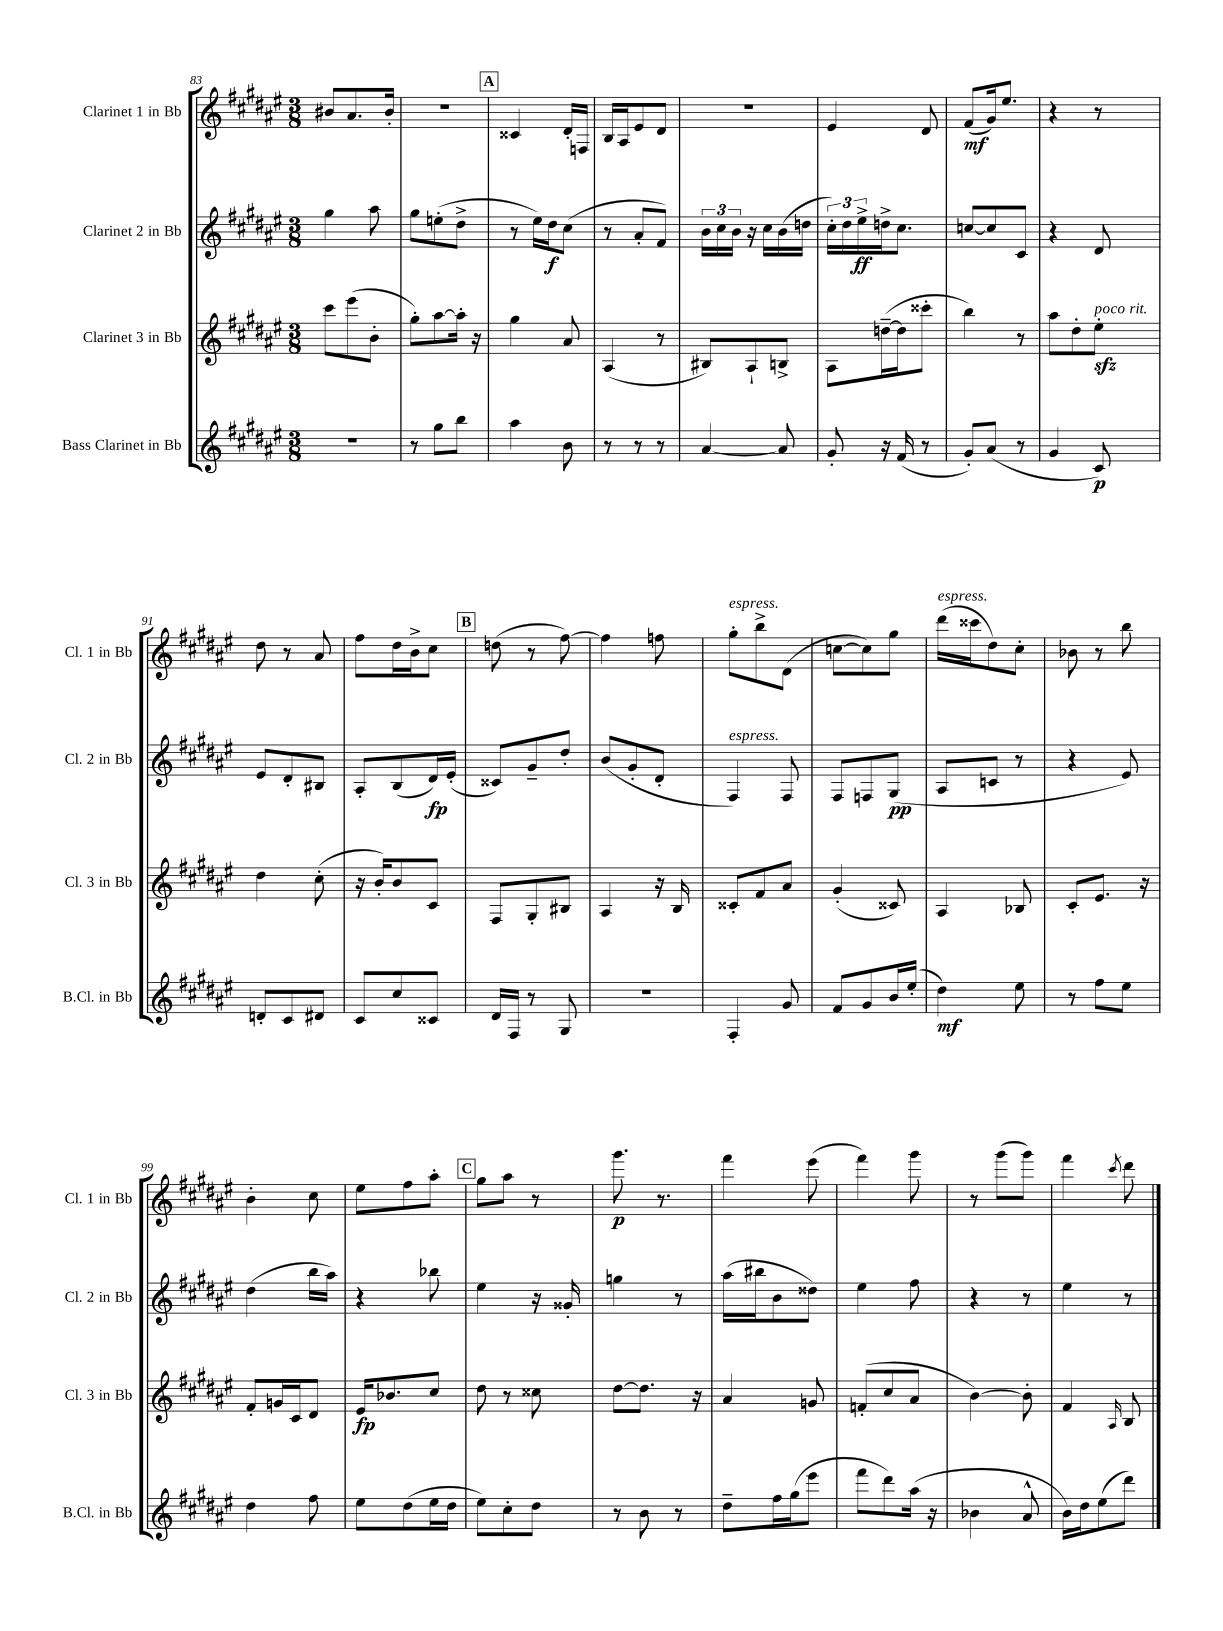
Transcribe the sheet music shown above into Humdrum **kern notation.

**kern	**kern	**kern	**kern
*staff4	*staff3	*staff2	*staff1
*clefG2	*clefG2	*clefG2	*clefG2
*k[f#c#g#d#a#e#]	*k[f#c#g#d#a#e#]	*k[f#c#g#d#a#e#]	*k[f#c#g#d#a#e#]
*M3/8	*M3/8	*M3/8	*M3/8
4.r	8ccc#\L	4gg#\	8b#/L
.	(8eee#\	.	8.a#/
.	8b'\J	8aa#\	.
.	.	.	16b#'/Jk
=	=	=	=
8r	8gg#'\L)	8gg#\L	4.r
8gg#\L	[8aa#\	(8ee'\	.
8bb\J	16aa#'\]Jk	8dd#^\J	.
.	16r	.	.
=	=	=	=
4aa#\	4gg#\	8r	4c##/
.	.	16ee#\LL)	.
.	.	16dd#\J	.
8b\	8a#/	(8cc#\J	16d#'/LL
.	.	.	16F/JJ
=	=	=	=
8r	(4A#/	8r	16B/LL
.	.	.	16A#/J
8r	.	8a#'/L	8e#/
8r	8r	8f#/J)	8d#/J
=	=	=	=
[4a#/	8B#/L)	24b\LL	4.r
.	.	24cc#\	.
.	.	24b\JJ	.
.	8A#`/	16r	.
.	.	16cc#\LL	.
8a#/]	8B^/J	(16b\	.
.	.	16dd\JJ	.
=	=	=	=
8g#'/	8A#\L	24cc#'\LL)	4e#/
.	.	24dd#\	.
.	.	24ee#^\	.
16r	([16dd~\L	16dd^\J	.
(16f#/	16dd\]J	8.cc#\J	.
8r	8ccc##'\J	.	8d#/
=	=	=	=
8g#'/L)	4bb\)	[8cc/L	(8f#/L
(8a#/J	.	8cc/]	16g#/k)
.	.	.	8.ee#/J
8r	8r	8c#/J	.
=	=	=	=
4g#/	8aa#\L	4r	4r
.	8dd#'\	.	.
8c#/)	8ee#'\J	8d#/	8r
=	=	=	=
8d'/L	4dd#\	8e#/L	8dd#\
8c#/	.	8d#'/	8r
8d#/J	(8cc#'\	8B#/J	8a#/
=	=	=	=
8c#/L	16r	8A#'/L	8ff#\L
.	16b'/LK)	.	.
8cc#/	8b/	(8B/	16dd#\L
.	.	.	16b^\J
8c##/J	8c#/J	16d#/L)	8cc#\J
.	.	(16e#'/JJ	.
=	=	=	=
16d#/LL	8F#/L	8c##/L)	(8dd\
16F#/JJ	.	.	.
8r	8G#'/	8g#~/	8r
8G#/	8B#/J	8dd#'/J	[8ff#\)
=	=	=	=
4.r	4A#/	(8b/L	4ff#\]
.	.	8g#'/	.
.	16r	8d#'/J	8ff\
.	16B/	.	.
=	=	=	=
4F#'/	8c##'/L	4F#/)	8gg#'\L
.	8f#/	.	8bb^\
8g#/	8a#/J	8F#/	(8d#\J
=	=	=	=
8f#/L	(4g#'/	8F#/L	[8cc\L
8g#/	.	8F/	8cc\])
16b/L	8c##/)	(8G#/J	8gg#\J
(16ee#'/JJ	.	.	.
=	=	=	=
4dd#\)	4A#/	8A#/L	(16ddd#\LL
.	.	.	16ccc##\J
.	.	8c/J	8dd#\)
8ee#\	8B-/	8r	8cc#'\J
=	=	=	=
8r	8c#'/L	4r	8b-\
8ff#\L	8.e#/J	.	8r
8ee#\J	.	8e#/)	8bb\
.	16r	.	.
=	=	=	=
4dd#\	8f#'/L	(4dd#\	4b'\
.	16g/L	.	.
.	16c#/J	.	.
8ff#\	8d#/J	16bb\LL	8cc#\
.	.	16aa#\JJ)	.
=	=	=	=
8ee#\L	16e#/LK	4r	8ee#\L
.	8.b-/	.	.
(8dd#\	.	.	8ff#\
16ee#\L	8cc#/J	8bb-\	8aa#'\J
16dd#\JJ	.	.	.
=	=	=	=
8ee#\L)	8dd#\	4ee#\	8gg#\L
8cc#'\	8r	.	8aa#\J
8dd#\J	8cc##\	16r	8r
.	.	16g##'/	.
=	=	=	=
8r	[8dd#\L	4gg\	8.ggg#\
8b\	8.dd#\]J	.	.
.	.	.	8.r
8r	.	8r	.
.	16r	.	.
=	=	=	=
8dd#~\L	4a#/	(16aa#\LL	4fff#\
.	.	16bb#\J	.
16ff#\L	.	8b\	.
(16gg#\J	.	.	.
8eee#\J	8g/	8dd##\J)	(8eee#\
=	=	=	=
8fff#\L	(8f'/L	4ee#\	4fff#\)
8ddd#\)	8cc#/	.	.
(16aa#\Jk	8a#/J	8ff#\	8ggg#\
16r	.	.	.
=	=	=	=
4b-\	[4b\)	4r	8r
.	.	.	(8ggg#\L
8a#^^/	8b'\]	8r	8ggg#\J)
=	=	=	=
16b\LL)	4f#/	4ee#\	4fff#\
16dd#\J	.	.	.
(8ee#\	.	.	.
.	16qqA#/	.	8qccc#/
8ddd#\J)	8B/	8r	8ddd#\
==	==	==	==
*-	*-	*-	*-
